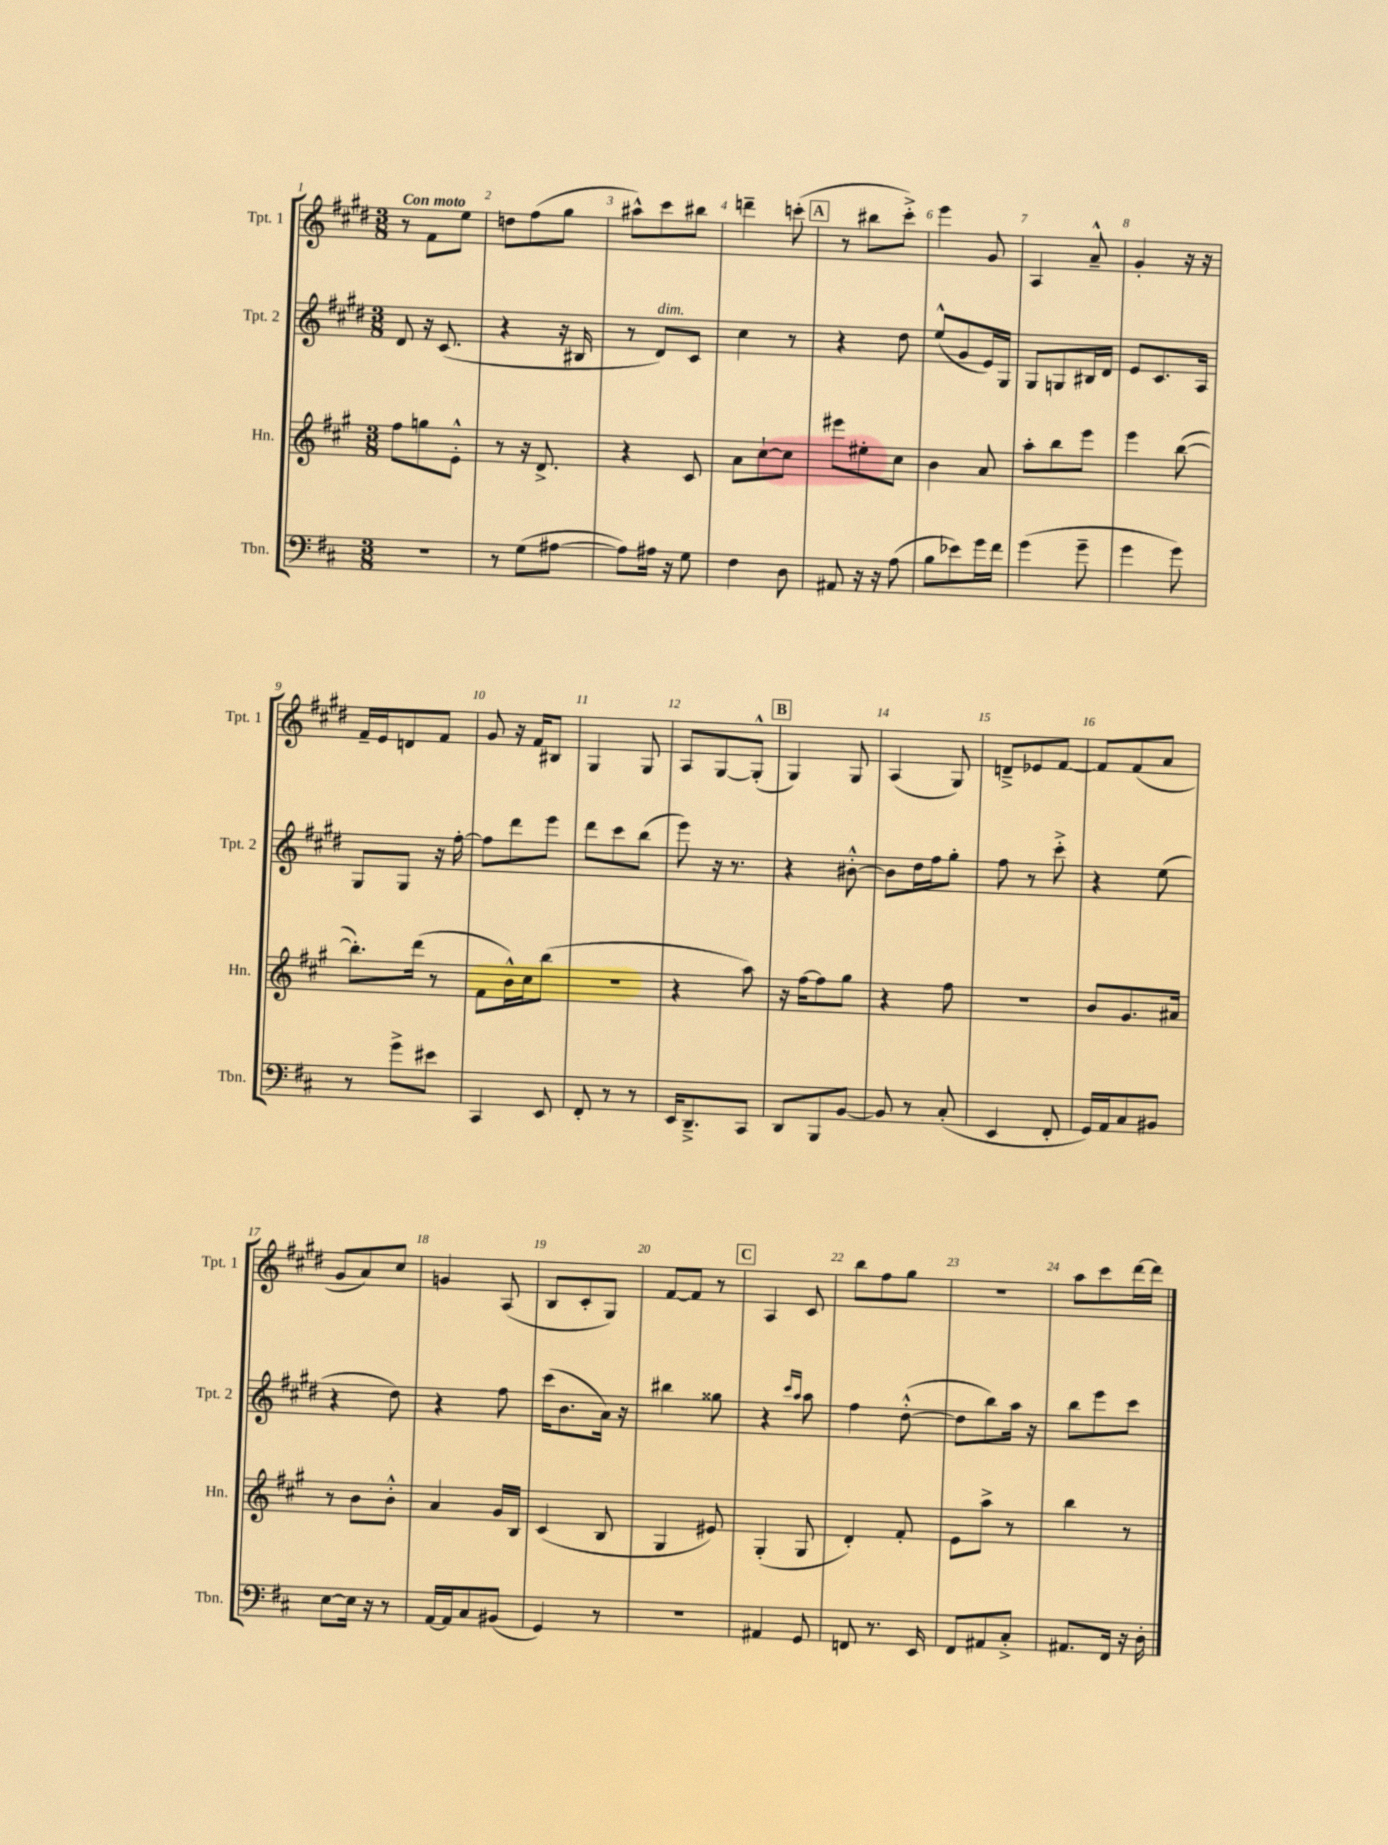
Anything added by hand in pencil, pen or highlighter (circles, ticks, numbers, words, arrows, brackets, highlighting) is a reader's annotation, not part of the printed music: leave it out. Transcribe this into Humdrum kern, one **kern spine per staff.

**kern	**kern	**kern	**kern
*staff4	*staff3	*staff2	*staff1
*clefF4	*clefG2	*clefG2	*clefG2
*k[f#c#]	*k[f#c#g#]	*k[f#c#g#d#]	*k[f#c#g#d#]
*M3/8	*M3/8	*M3/8	*M3/8
4.r	8ff#	8d#	8r
.	8gg	16r	8f#
.	.	(8.c#	.
.	8e'^^	.	8ee
=	=	=	=
8r	8r	4r	8dd
(8G	16r	.	(8ff#
.	8.d^	.	.
[8A#	.	16r	8gg#
.	.	16B#	.
=	=	=	=
8A#])	4r	8r	8aa#^^)
16A#	.	8d#)	8ccc#
16r	.	.	.
8G	8c#	8c#	8bb#
=	=	=	=
4F#	8a	4cc#	4ddd~
.	[8cc#`	.	.
8D	8cc#]	8r	(8ccc'
=	=	=	=
8AA#	8eee#	4r	8r
16r	8ee#'	.	8bb#
16r	.	.	.
(8A	8cc#	8dd#	8ccc#'^)
=	=	=	=
8B	4b	(8ee^^	4eee
8e-)	.	8g#	.
16g	8a	16e)	8g#
16f#	.	16G#	.
=	=	=	=
(4g	8aa'	8G#	4A
.	8bb	8G	.
8g~	8eee	16B#	8a~^^
.	.	16d#	.
=	=	=	=
4g	4eee	8e	4g#'
.	.	8.c#	.
8g)	([8bb	.	16r
.	.	16A	16r
=	=	=	=
8r	8.bb'])	8G#	16f#~
.	.	.	16e
8g^	.	8G#	8d
.	(16ddd	.	.
8e#	8r	16r	8f#
.	.	[16ff#'	.
=	=	=	=
4CC#	8f#	8ff#]	8g#
.	16b^^)	8ddd#	16r
.	16cc#	.	16f#
8EE	(8bb	8eee	8B#
=	=	=	=
8FF#'	4.r	8ddd#	4G#
8r	.	8ccc#	.
8r	.	(8bb	8G#
=	=	=	=
16EE	4r	8eee)	8A
8.DD~^	.	.	.
.	.	16r	[8G#
.	.	8.r	.
8CC#	8aa)	.	(8G#'^^]
=	=	=	=
8DD	16r	4r	4G#)
.	[16ff#	.	.
8BBB	8ff#]	.	.
[8BB	8gg#	[8b#'^^	8G#
=	=	=	=
8BB]	4r	8b#]	(4A
8r	.	16dd#	.
.	.	16ff#	.
(8C#'	8ff#	8gg#'	8G#)
=	=	=	=
4EE	4.r	8ff#	8d~^
.	.	8r	8e-
8FF#'	.	8ccc#'^	[8f#
=	=	=	=
16GG)	8b	4r	8f#]
16AA	.	.	.
8C#	8.g#	.	(8f#
8BB#	.	(8ee	8a
.	16a#	.	.
=	=	=	=
[8E	8r	4r	8g#
16E]	8b	.	8a)
16r	.	.	.
8r	8b'^^	8dd#)	8cc#
=	=	=	=
[16AA	4a	4r	4g
16AA]	.	.	.
8C#	.	.	.
(8BB#	16g#	8ff#	(8A
.	16B	.	.
=	=	=	=
4GG)	(4c#	(16ccc#	8B
.	.	8.b	.
.	.	.	8c#'
8r	8B	16a)	8G#)
.	.	16r	.
=	=	=	=
4.r	4G#	4bb#	[8f#
.	.	.	8f#]
.	8e#)	8gg##	8r
=	=	=	=
4AA#	(4G#'	4r	4A
.	.	16qqccc#	.
.	.	16qqaa	.
8GG	8G#	8aa	8c#
=	=	=	=
8FF	4d')	4ff#	8bb
8.r	.	.	8ff#
.	8f#'	([8dd#'^^	8gg#
16EE	.	.	.
=	=	=	=
8FF#	8e	8dd#]	4.r
8AA#	8aa^	8bb)	.
8C#'^	8r	16aa	.
.	.	16r	.
=	=	=	=
8.AA#	4bb	8bb	8aa
.	.	8eee	8ccc#
16FF#	.	.	.
16r	8r	8ccc#	[16ddd#
16D'	.	.	16ddd#]
==	==	==	==
*-	*-	*-	*-
